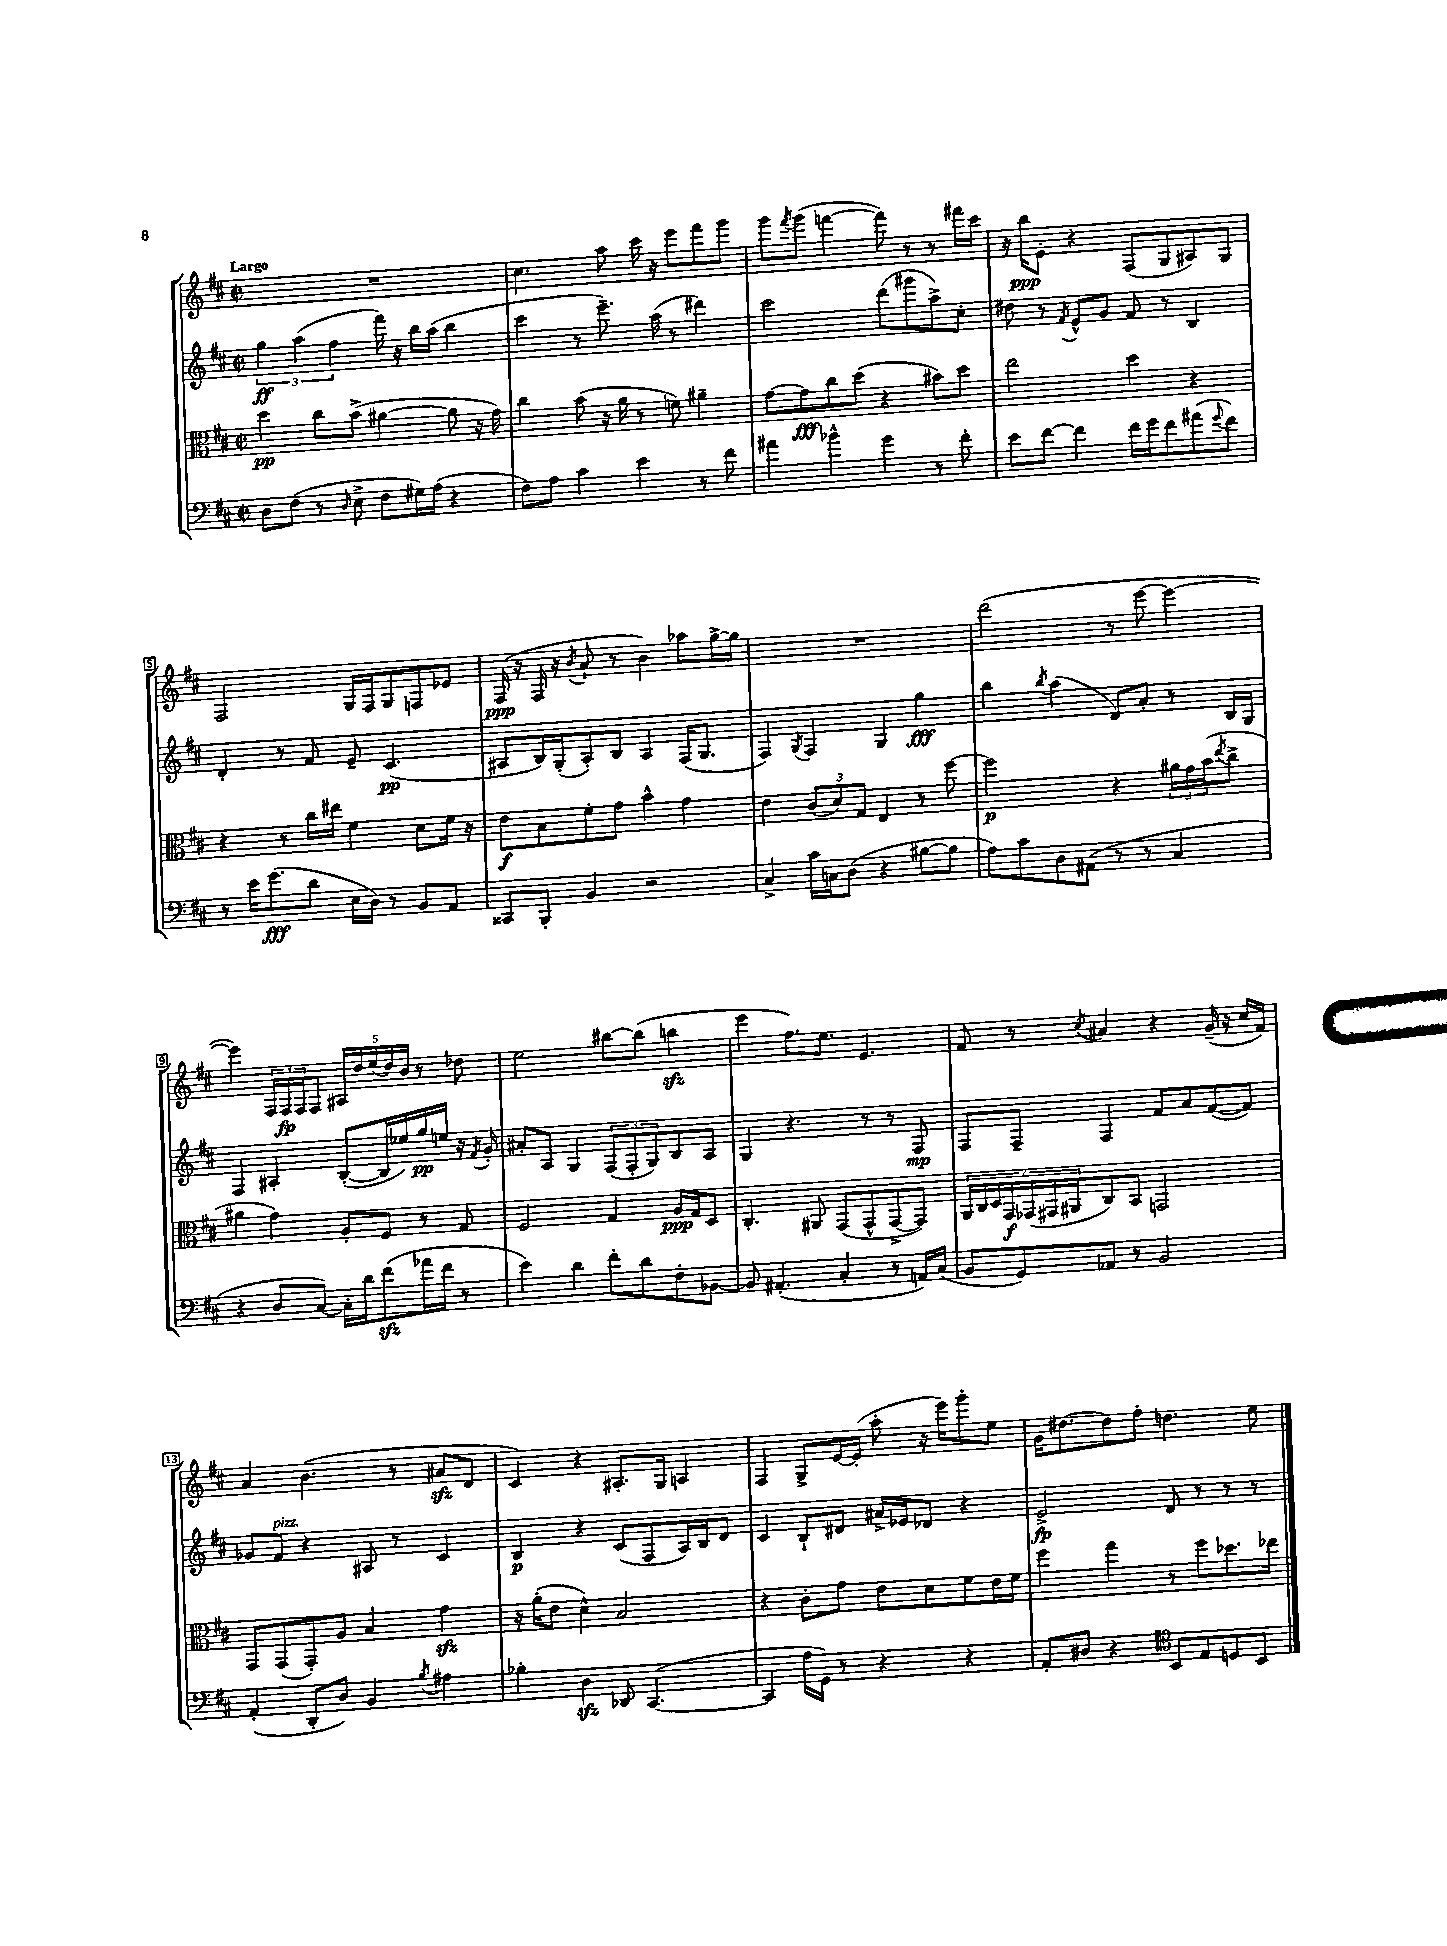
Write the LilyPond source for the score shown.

<<
\new StaffGroup <<
\new Staff = "s0" {
    \clef treble \key d \major \defaultTimeSignature \time 2/2 \tempo "Largo"
    R1 |
    cis''4. a''8 cis'''16 r16 e'''8 fis'''8 g'''8 |
    g'''8 \acciaccatura { fis'''8 } g'''8( f'''4~ f'''8) r8 r8 fis'''16 cis'''16 |
    r16 b''16\ppp e'8-. r4 fis8( g8 ais8) g8 |
    fis2 g16 fis16 g8 f8 ees'8 |
    fis16\ppp( r16 fis16 r16 \acciaccatura { b'8 } a'8-! r8 b'4) aes''8 g''16~-> g''16 |
    R1 |
    d'''2( r8 e'''8~ e'''4~ |
    e'''4) \tuplet 3/2 { fis16 fis16\fp fis16 } fis8 \tuplet 5/4 { ais16 d''16 e''16( d''16) b'16 } r8 des''8 |
    e''2 bis''8~ bis''8( b''4\sfz |
    e'''4 fis''8.) e''8. e'4. |
    fis'8 r8 \acciaccatura { cis''8 } ais'4 r4 g'16--( r16 cis''16 fis'16) |
    a'4 b'4.( r8 ais'8\sfz d'8 |
    cis'4) r4 ais8.-. g16 a4 |
    fis4 g8-> e'16~ e'16-.( a''8-. r16 e'''16) g'''8-. e''8 |
    g'16 dis''8.~ dis''8 fis''8-. d''4. e''8 \bar "|." |
}
\new Staff = "s1" {
    \clef treble \key d \major \defaultTimeSignature \time 2/2
    \tuplet 3/2 { g''4\ff a''4( fis''4 } fis'''16) r16 b''16 a''16( b''4 |
    cis'''4 r8 e'''8.--) a''16( r8 dis'''4) |
    cis'''2 d'''8( gis'''8 a''8->) cis''8-. |
    dis''8 r8 \acciaccatura { fis'8 } e'8-^ g'8 fis'8 r8 b4 |
    d'4-. r8 fis'8 e'8-- cis'4.\pp( |
    ais8 b16) g16-.( ais8-.) b8 ais4 fis16( g8. |
    fis4) \acciaccatura { g8 } fis4 g4 g''4\fff |
    b''4 \acciaccatura { b''8 } a''4( d'8) a'8-. r8 b16 g16 |
    fis4 ais4-. b8~-.( b16 ees''16) g''16\pp e''16 r16 \acciaccatura { fis'8 } g'16-. |
    ais'8-. a8 g4 \tuplet 3/2 { fis8( fis8-. g8) } b8 a8 |
    g4 r4. r8 r8 fis8\mp |
    fis8 fis8-- fis4 fis'8 a'8 fis'8~( fis'8) |
    ges'8 fis'8^\markup { \italic "pizz." } r4 ais8 r8 cis'4 |
    b4\p r4 cis'8( fis8 a16) b16 d'8 |
    cis'4 b8-! dis'8 ais'16-> ees'16 des'8 r4 |
    e'2->\fp d'8 r8 r8 r8 \bar "|." |
}
\new Staff = "s2" {
    \clef alto \key d \major \defaultTimeSignature \time 2/2
    d''4\pp cis''8 b'8->( ais'4~ ais'8 r16 g'16) |
    cis''4 b'8( r16 a'16 r8 f'8) ais'4-- |
    g'8~ g'8\fff cis''8 d''8( r4 bis'8) d''8 |
    e''2 d''4 r4 |
    r4 r8 cis''16 eis''16 fis'4 d'8 fis'16 r16 |
    e'8\f b8 fis'8-. g'8 b'4-^ g'4 |
    e'4 \tuplet 3/2 { cis'8( d'8) g8 } e4 r8 fis''8~ |
    fis''2\p r4 \tuplet 3/2 { ais'16 g'16 b'16( } \acciaccatura { e''8 } cis''8-> |
    ais'4 g'4) a8-. fis8 r8 g8 |
    fis2 g4 a16\ppp g16 d8 |
    cis4.-. ais,8 g,8( g,8-^ g,8~-> g,8) |
    \tuplet 7/4 { a,16 cis16 d16 g,16\f ges,16( gis,16 ais,16 } cis8) b,8 g,2 |
    g,8 g,8( g,8-.) a8 b4 g'4\sfz |
    r16 a'16-.( e'8 d'4-^) b2 |
    r4 cis'8-. g'8 e'8 d'8 fis'8 e'16 fis'16 |
    fis''4 g''4 r8 fis''8 des''8. ees''16 \bar "|." |
}
\new Staff = "s3" {
    \clef bass \key d \major \defaultTimeSignature \time 2/2
    d8 fis8( r8 \grace { d16 } e8-> fis8 gis16) a16( r4 |
    fis8) a8 cis'4 e'4 r8 fis'8 |
    ais'4 bes'4-^ g'4 r8 fis'8-. |
    e'8 fis'8~ fis'4 fis'16 g'16 fis'8 ais'8( \appoggiatura { g'8 } fis'8) |
    r8 e'16 g'8.\fff( d'8 e16 d16) r8 b,8 a,8 |
    cisis,8 b,,8-. b,4 r2 |
    cis4-> cis'16 c16 d8( r4 bis8~ bis8 |
    a8) cis'8 d8 ais,8( r8 r8 cis4 |
    r4 d8 cis8~) cis16-. d'16 fis'8\sfz( aes'16 fis'16 r8 |
    e'4) d'4 fis'8-. d'8 fis8-. bes,8~ |
    bes,8 ais,4.-.( cis4-. r8 a,16) cis16( |
    b,8 g,8) aes,8 r8 b,2 |
    a,4-.( d,8-. d8) b,4 \acciaccatura { b8 } ais4 |
    bes4-. d4\sfz des,8 cis,4.~( |
    cis,4 a16 g,16) r8 r4 r4 |
    a,8-. dis8 r4 \clef tenor b,8 e8 d8 b,8 \bar "|." |
}
>>
>>
\layout { \context { \Score \override BarNumber.stencil = #(make-stencil-boxer 0.1 0.3 ly:text-interface::print) } }
